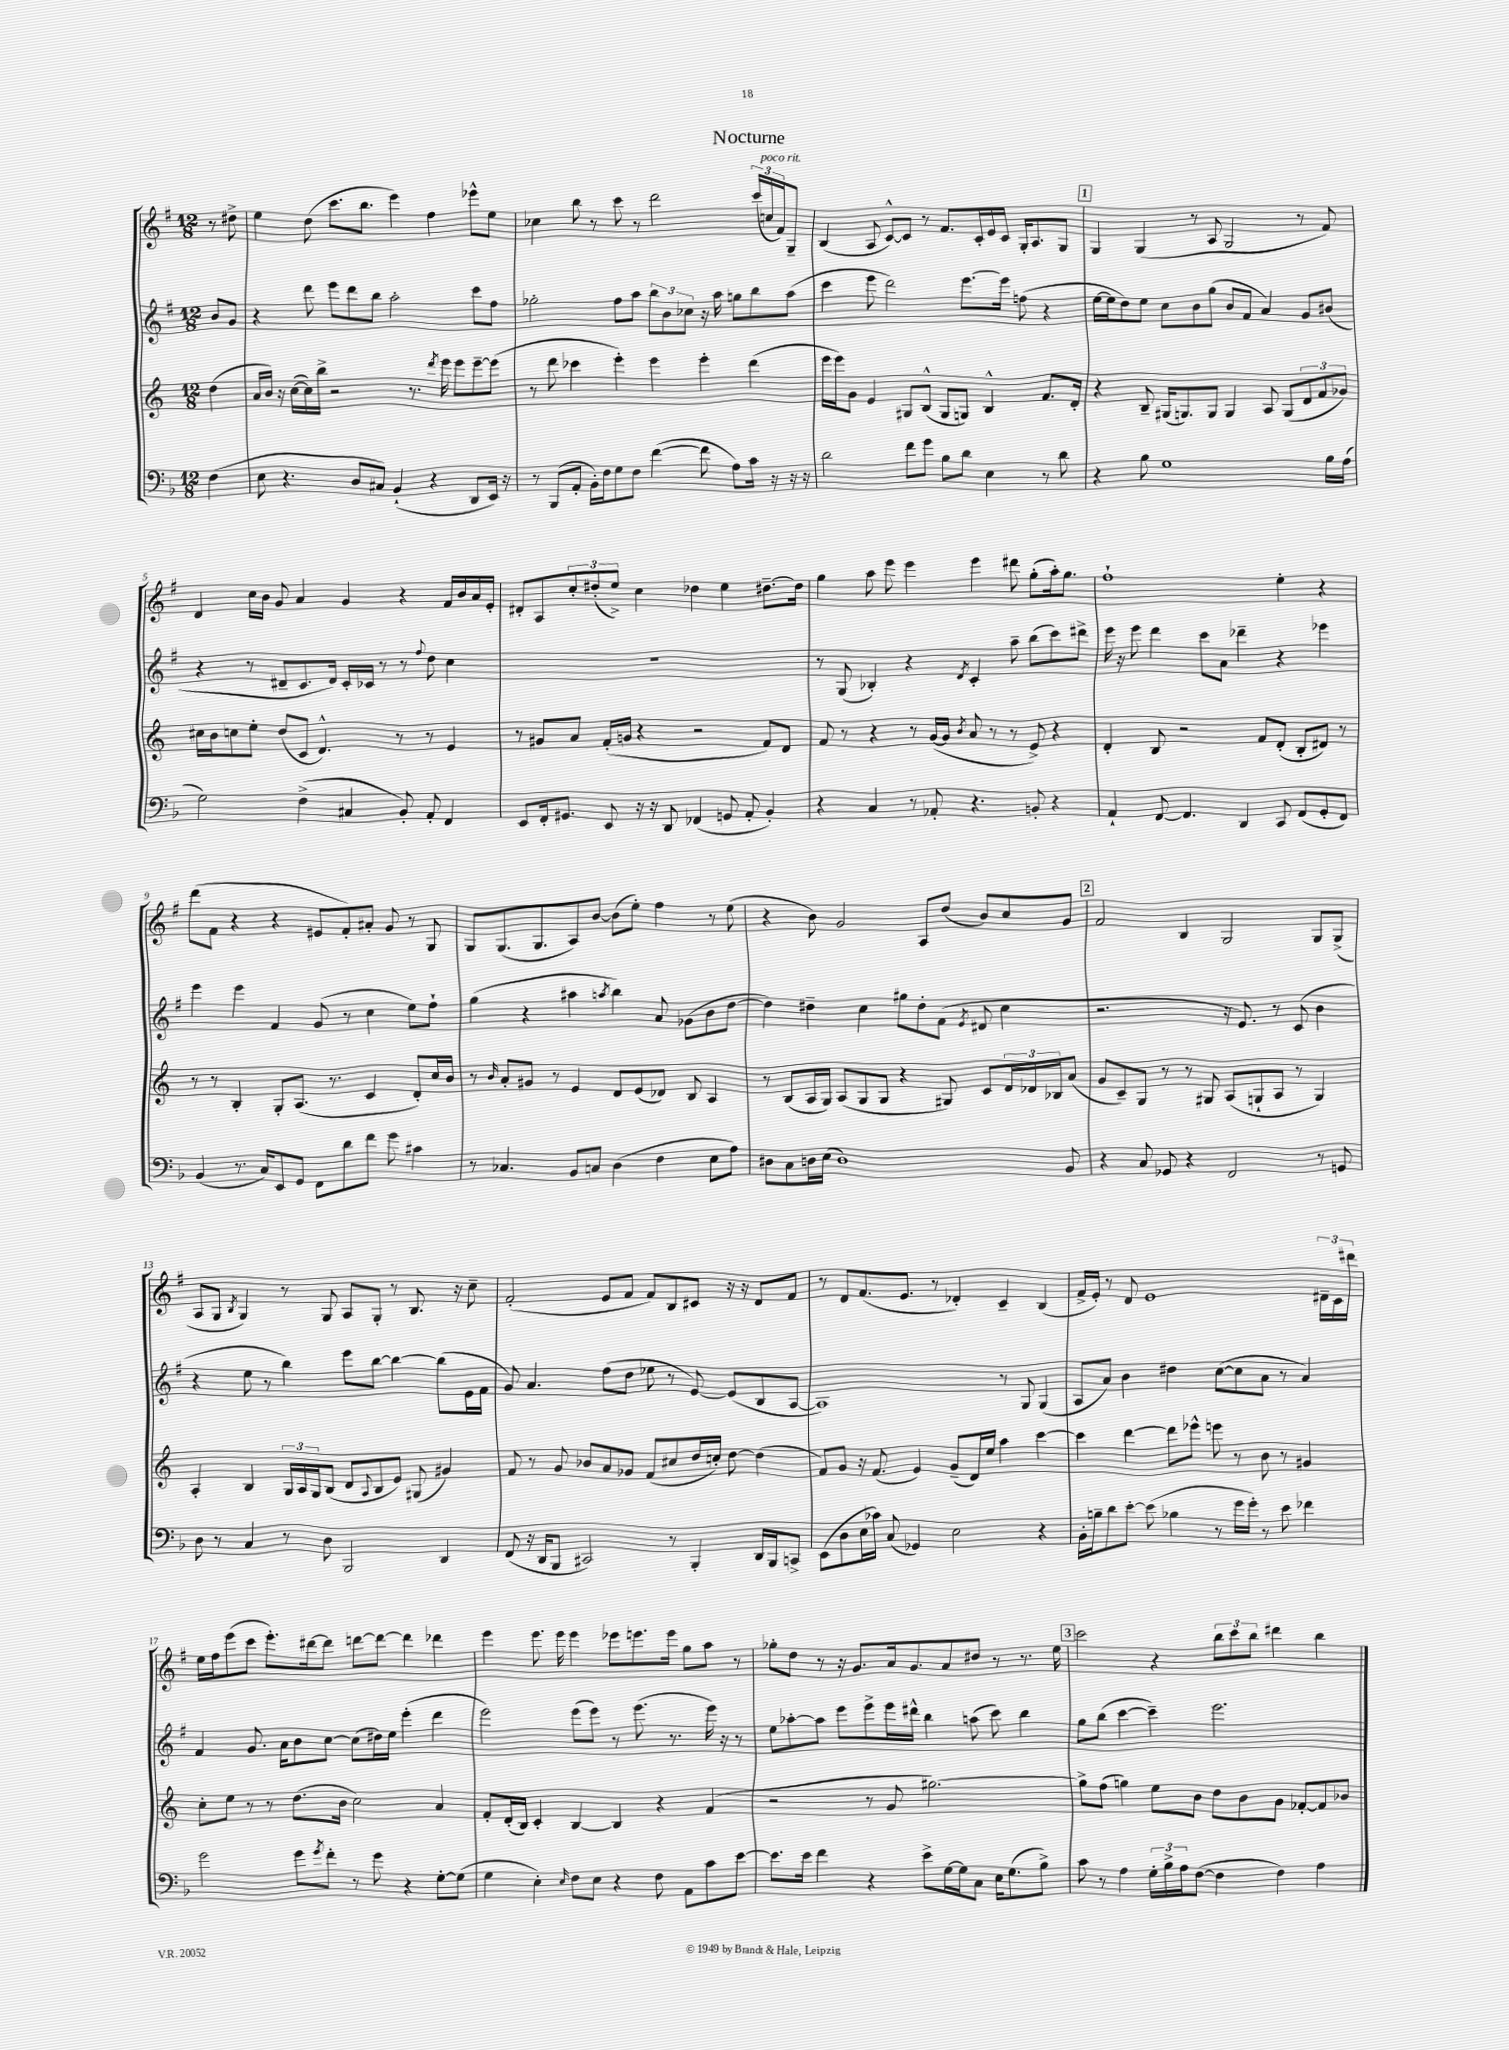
\header { title = "Nocturne" }
<<
\new StaffGroup <<
\new Staff = "s0" {
    \clef treble \key g \major \numericTimeSignature \time 12/8 \partial 4
    r8 dis''8-> |
    e''4 d''8( c'''8. b''8. e'''4) fis''4 ees'''8-^ e''8 |
    ces''4 b''8 r8 c'''8 r8 d'''2 \tuplet 3/2 { c'''16( c''16^\markup { \italic "poco rit." } fis'16) } g8-- |
    b4( a8 c'8~-^) c'8 r8 fis'8. c'16-. e'16 c'16 g16-. a8. g8 |
    \mark \markup { \box "1" } g4 g4( r8 a8 g2 r8 fis'8) |
    d'4 c''16 b'16 g'8 a'4 g'4 r4 fis'16 b'16 a'16 e'16-. |
    dis'8-. a8 \tuplet 3/2 { c''8-. dis''8-.( e''8->) } c''4 des''4 e''4 dis''8.~-- dis''16 |
    g''4 a''8 e'''8 e'''4 e'''4 dis'''8 g''8-.( a''16-.) g''8. |
    fis''1-! e''4-. r4 |
    d'''8( fis'8 r4 r4 eis'8 fis'8-.) ais'8-. g'8 r8 g8 |
    g8 g8.( g8. a8) b'8~ b'8( e''8-.) fis''4 r8 e''8( |
    r4 b'8) g'2 a8 d''8( b'8) c''8 g'8 |
    \mark \markup { \box "2" } fis'2 b4 g2 g8 g8->( |
    a8 g8 \acciaccatura { b8 } g4) r8 g8 a8 g8-. r8 b8. r16 c''8-- |
    fis'2-.( e'8 fis'8 fis'8) b8 cis'8 r16 r16 d'8 fis'8 |
    r8 d'8 fis'8.( e'8. r8 des'4-.) c'4-- b4( |
    fis'16-> e'16-.) r8 d'8 e'1 \tuplet 3/2 { dis'16-- c'16 dis'''16 } |
    e''16 fis''16 e'''8( c'''8 e'''8.-.) dis'''16~ dis'''8 d'''8~ d'''8~ d'''4 des'''4 |
    e'''4 e'''8. e'''16 e'''4 ees'''8 e'''8. e'''16 g''8 a''8 r8 |
    ges''8-. d''8 r8 r16 g'8. a'16 g'8. a'8 dis''8 r8 r8. e''16 |
    \mark \markup { \box "3" } c'''2 r4 \tuplet 3/2 { b''8 c'''8 b''8 } dis'''4 b''4 \bar "|." |
}
\new Staff = "s1" {
    \clef treble \key g \major \numericTimeSignature \time 12/8 \partial 4
    b'8 g'8 |
    r4 d'''8 e'''8 d'''8 b''8 a''2-. c'''8 fis''8 |
    ges''2-. fis''8 a''8 \tuplet 3/2 { b''8 b'8 ces''8 } r16 a''16 g''8 b''8 a''8( |
    c'''4 e'''8 d'''2) e'''8.~ e'''16 f''8( r4 |
    \mark \markup { \box "1" } e''16~ e''16 d''8) e''8 c''8 b'8 g''8( b'8 fis'8 a'4) g'8 bis'8( |
    r4 r8 dis'8-- c'8. dis'16) c'16-. ces'16 r8 r8 \appoggiatura { fis''8 } d''8 c''4 |
    R1. |
    r8 g8( bes4-.) r4 \acciaccatura { d'8 } c'4-. a''8-- b''8( c'''8) dis'''8-> |
    e'''16 r16 e'''8 d'''4 c'''8 a'8 des'''4-- r4 ees'''4 |
    e'''4 e'''4 fis'4 g'8( r8 c''4 e''8) fis''8-! |
    g''4( r4 ais''4 \acciaccatura { a''8 } b''4) a'8 ges'8( b'8 d''8~ |
    d''4) dis''4-- c''4 gis''8 dis''8-. fis'8( \acciaccatura { e'8 } dis'8 c''4 |
    \mark \markup { \box "2" } r2. r16 e'8.) r8 c'8( b'4 |
    r4 e''8 r8 b''4) e'''8 b''8~ b''4~ b''8( e'16 fis'16 |
    g'8) a'4. fis''8( d''8 ees''8 r8 e'8~) e'8( b8 a8~ |
    a1) r8 g8 g4( |
    a8 a'8) b'4 dis''4 c''8~( c''8 a'8 r8 a'4) |
    fis'4 g'8. a'16 b'8 c''8~ c''8( dis''16) e''16 e'''4-.( d'''4 |
    e'''2) e'''8( e'''8) r8 e'''8.( r8. e'''16) r16 r8 |
    e''8 aes''8~-. aes''8 e'''8 e'''8-> e'''16 dis'''16-^ b''4 a''8( c'''8) b''4 |
    \mark \markup { \box "3" } g''8 b''8( c'''4~ c'''4--) e'''2. \bar "|." |
}
\new Staff = "s2" {
    \clef treble \key c \major \numericTimeSignature \time 12/8 \partial 4
    d''4( |
    a'16 b'16) r16 c''16~( c''16) b''16-> r2 r8. \acciaccatura { d'''8 } e'''16 e'''8 e'''8~-- e'''8( |
    r8 d'''8 ces'''4 e'''4-.) e'''4 e'''4-. d'''4( |
    e'''16 e'''16) g'8 e'4 gis8 b8-^( gis8 g8) b4-^ f'8. d'16-. |
    \mark \markup { \box "1" } r4 b8-- gis16( g8.) g8 g4 a8 g8( \tuplet 3/2 { d'8 f'8 ges'8) } |
    cis''16 b'16 c''8 e''8-. d''8( c'8 d'4.-^) r8 r8 e'4 |
    r8 gis'8 a'8 f'16-.( g'16 r4 r2 f'8) d'8 |
    f'8 r8 r4 r8 g'16~( g'16 \acciaccatura { b'8 } a'8 r8 r8 e'8->) r4 |
    d'4-. b8 r2 f'8 d'8-.( b8-. dis'8) r8 |
    r8 r8 b4-. g8-. a8.( r8. c'4 d'8-.) c''16 b'16 |
    r8 \grace { b'16 } a'8-. gis'8 r8 e'4 d'8 e'8( des'8) b8 a4 |
    r8 b8( a16 g16) a8( g8 g8 r4 gis8) c'8 \tuplet 3/2 { d'16 des'16 bes16 } a'8( |
    \mark \markup { \box "2" } g'8 c'8--) g8 r8 r8 gis8 a8( g8-! a8 r8 g4) |
    a4-. b4 \tuplet 3/2 { g16 a16 g16 } b8( d'8 \appoggiatura { a8 } b8 e'8) gis8( gis'4) |
    f'8 r8 g'8 bes'8 a'8 ges'8 f'8( cis''8 d''16 c''16-.) d''8~ d''4( |
    f'8) g'8 r16 f'8.( e'4) g'8--( d'16) e''16 a''4 c'''4~ |
    c'''4 d'''4~ d'''8 ees'''8-^ e'''8 r8 b'8 r8 gis'4 |
    c''8-. e''8 r8 r8 d''8.( b'16 c''2) a'4 |
    f'8-. d'16-.( b16) c'4-. b4~ b4 r4 f'4( |
    r2 r8 g'8 gis''2.~) |
    \mark \markup { \box "3" } gis''8-> f''8( g''4) e''8 b'8 d''8 b'8 g'8 fes'8~-. fes'8 bes'8 \bar "|." |
}
\new Staff = "s3" {
    \clef bass \key f \major \numericTimeSignature \time 12/8 \partial 4
    f4( |
    e8 r4. d8 cis8) bes,4-!( r4 d,8 e,16) r16 |
    r8 bes,,8( a,8-. bes,16-.) f16 g8 f8 f'4~( f'8 a8) c'16 r16 r16 r16 |
    d'2 f'8 g'8 bes8 d'8 e4 r8 d'8 |
    \mark \markup { \box "1" } r4 bes8 g1 bes16 a16( |
    g2) f4->( cis4 bes,8-.) a,8-. f,4 |
    e,8 f,16-. gis,8. e,8 r16 r16 d,8 fes,4( g,8 a,8-. bes,4-.) |
    r4 c4 r8 aes,8-. r4. b,8-. r4 |
    a,4-! f,8~ f,4. d,4 c,8 f,8( g,8-. f,8) |
    bes,4( r8. c16) e,8 g,8 f,8 d'8 f'8 g'8 cis'4 |
    r8 ces4. bes,8 c8 d4( f4 e8 a8) |
    dis8 c8 d16 e16( d1) bes,8 |
    \mark \markup { \box "2" } r4 c8 ges,8 r4 f,2 r8 g,8 |
    d8 r8 c4 r8 d8 bes,,2 d,4 |
    f,8( r16 d,16 bes,,8 cis,2) r8 bes,,4-. d,16 bes,,16 c,8-> |
    e,8( d8 e16 ces'16) c8( ges,4) e2 r4 |
    bes,16-. b16-- d'8 e'8~-. e'8( bes4 r8 g'16 g'16-.) r8 e'8 fes'4 |
    g'2 g'8 \acciaccatura { g'8 } f'8-. r8 g'8 r4 g8~-. g8( |
    g4 e4-.) \grace { e16 } f8 e8 r4 f8 a,8 c'8 e'8~ |
    e'8. e'16 f'4 r4 e'8-> g16~ g16 c8 e16 g8.( bes8->) |
    \mark \markup { \box "3" } c'8 r8 a4 \tuplet 3/2 { g16-. bes16-> a16 } f8~( f4 f4) a4 \bar "|." |
}
>>
>>
